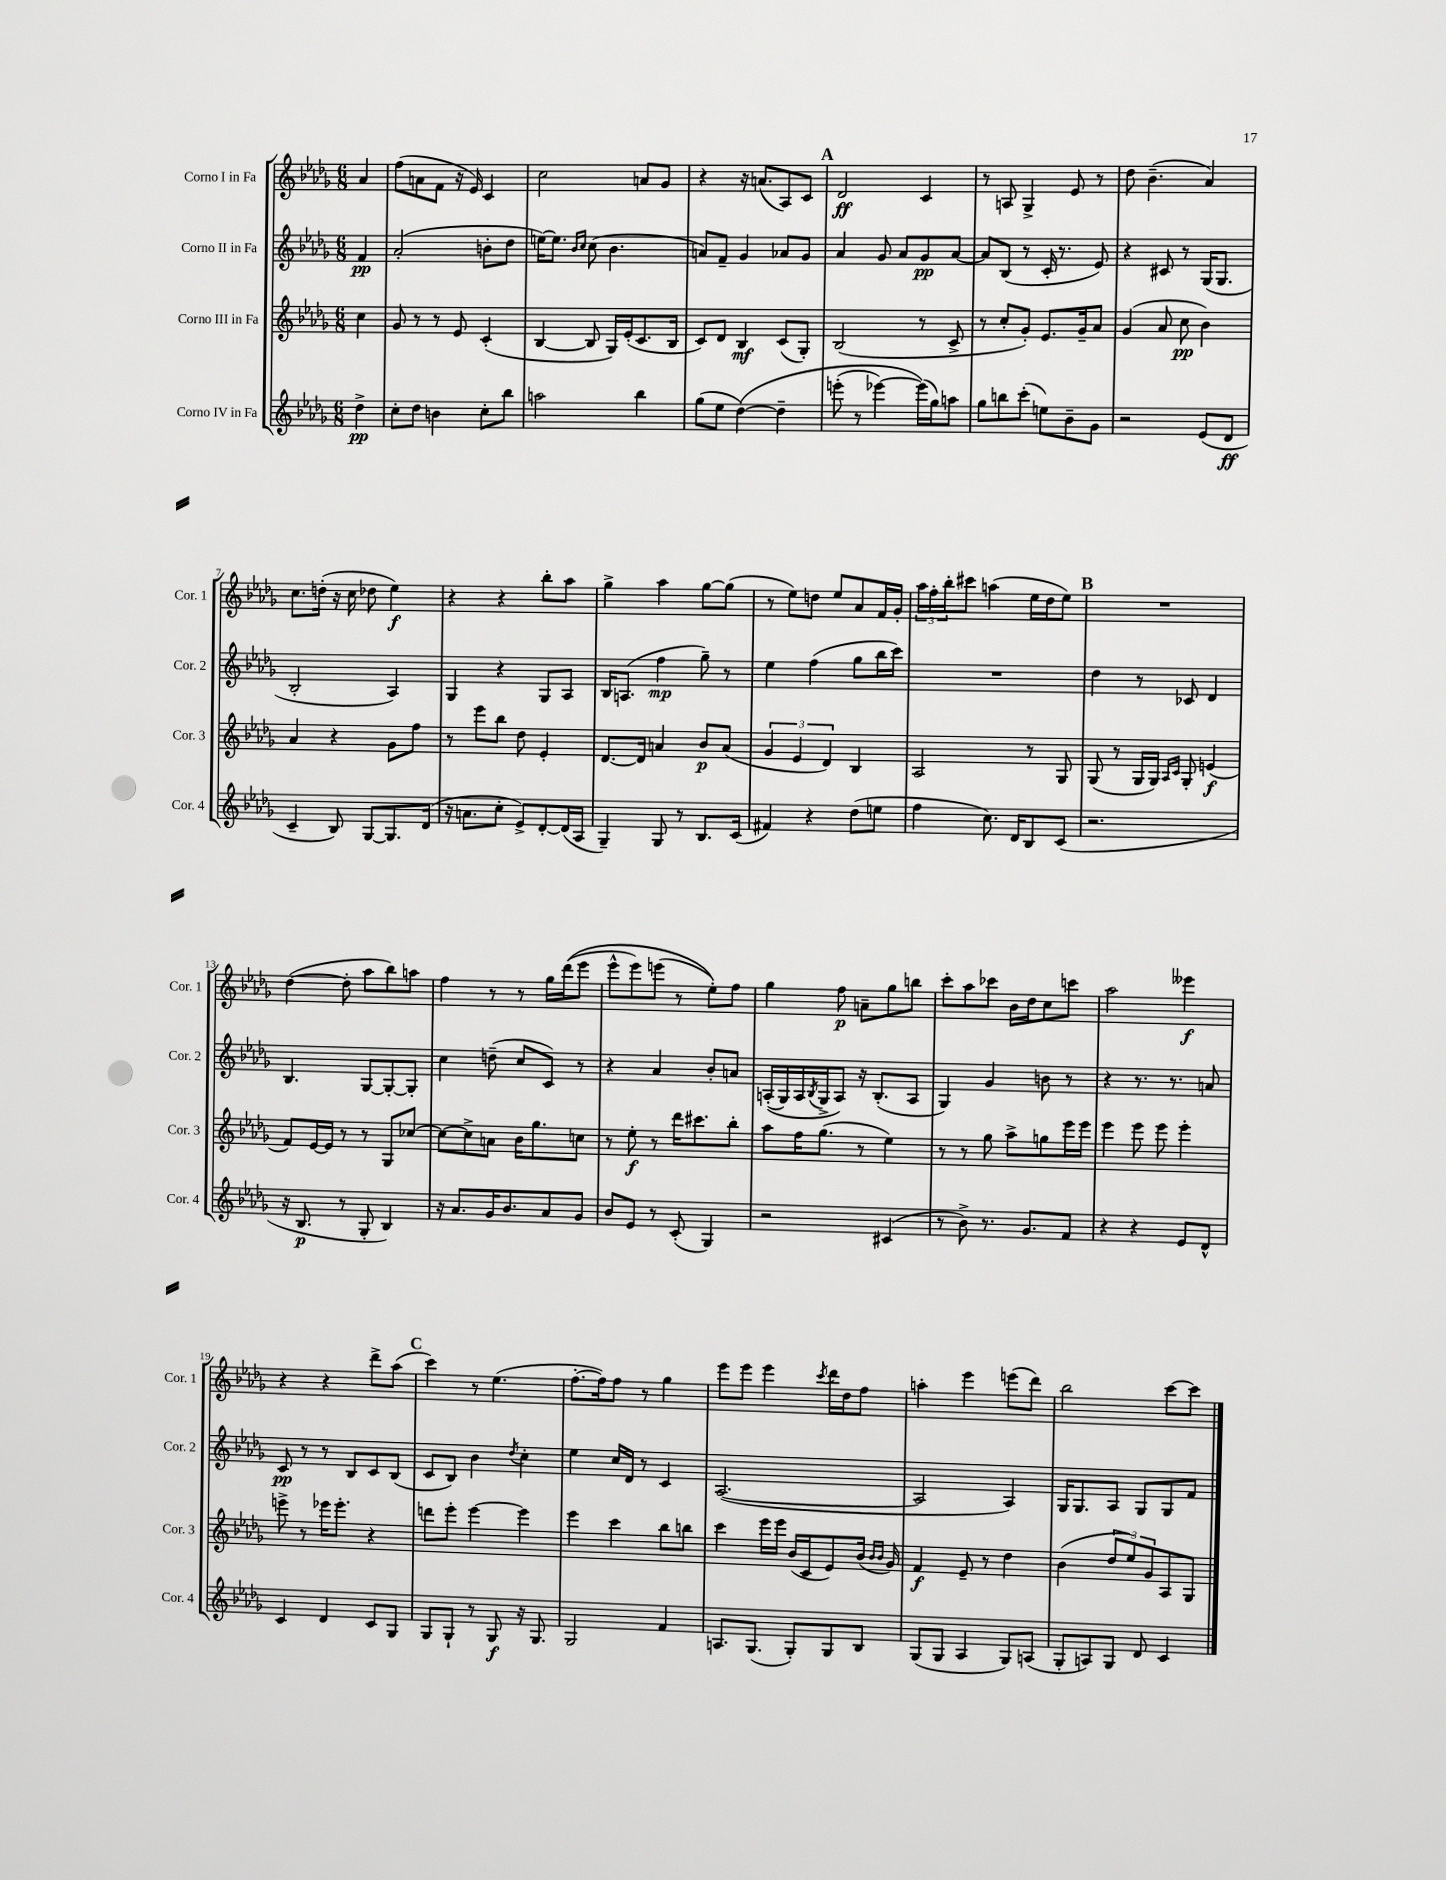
<<
\new StaffGroup <<
\new Staff = "s0" \with { instrumentName = "Corno I in Fa" shortInstrumentName = "Cor. 1" } {
    \clef treble \key des \major \numericTimeSignature \time 6/8 \partial 4
    aes'4 |
    f''8( a'8 f'8 r16 ees'16) c'4 |
    c''2 a'8 ges'8 |
    r4 r16 a'8.( aes8) c'8 |
    \mark \markup { \bold "A" } des'2\ff c'4 |
    r8 a8 ges4-> ees'8 r8 |
    des''8 bes'4.--( aes'4) |
    c''8. d''16-.( r16 c''16 des''8 ees''4\f) |
    r4 r4 bes''8-. aes''8 |
    ges''4-> aes''4 ges''8~ ges''8( |
    r8 ees''8) d''8 ees''8 aes'8 f'16 ges'16-. |
    \tuplet 3/2 { aes''16 f''16-. bes''16-. } cis'''8 a''4( ees''16 des''16 ees''8) |
    \mark \markup { \bold "B" } R2. |
    des''4~( des''8-. aes''8 bes''8) a''8 |
    f''4 r8 r8 ges''16 des'''16(\( ees'''8 |
    ees'''8-^ ees'''8) e'''8( r8 ees''8-.)\) f''8 |
    ges''4 f''8\p a'8-- ges''8 b''8 |
    c'''8-. aes''8 ces'''8 bes'16 des''16 c''8 c'''8 |
    aes''2 eeses'''4\f |
    r4 r4 des'''8-> aes''8( |
    \mark \markup { \bold "C" } c'''4) r8 ees''4.( |
    f''8.~-. f''16) f''8 r8 ges''4 |
    ees'''8 ees'''8 ees'''4 \acciaccatura { c'''8 } des'''16 des''16 f''8 |
    a''4-. ees'''4 e'''8( des'''8) |
    bes''2 c'''8~ c'''8 \bar "|." |
}
\new Staff = "s1" \with { instrumentName = "Corno II in Fa" shortInstrumentName = "Cor. 2" } {
    \clef treble \key des \major \numericTimeSignature \time 6/8 \partial 4
    f'4\pp |
    aes'2-.( b'8-. des''8 |
    e''16~) e''8. \grace { bes'16 c''16 } c''8( bes'4. |
    a'8) f'8-- ges'4 aes'8 ges'8 |
    \mark \markup { \bold "A" } aes'4 ges'8 aes'8 ges'8\pp aes'8~ |
    aes'8 bes8( r8 c'16-. r8. ees'8) |
    r4 cis'8 r8 ges16( ges8. |
    bes2-. aes4) |
    ges4 r4 ges8 aes8 |
    bes16 a8.( f''4\mp ges''8--) r8 |
    ees''4 f''4( ges''8 bes''16 c'''16) |
    R2. |
    \mark \markup { \bold "B" } des''4 r8 ces'8 des'4 |
    bes4. ges8~ ges8~-. ges8-. |
    c''4 d''8--( c''8 c'8) r8 |
    r4 aes'4 bes'8-. a'8 |
    a16-.(\( ges16) a16 \acciaccatura { bes8 } ges16-> a8\) r16 bes8.-.( a8 |
    ges4) ges'4 b'8 r8 |
    r4 r8. r8. a'8 |
    c'8\pp r8 r8 bes8 c'8 bes8( |
    \mark \markup { \bold "C" } c'8 bes8) bes'4 \acciaccatura { des''8 } c''4-. |
    ees''4 c''16 des'16 r8 c'4 |
    aes2.~( |
    aes2 aes4) |
    ges16 ges8. aes8 ges8 ges8 f'8 \bar "|." |
}
\new Staff = "s2" \with { instrumentName = "Corno III in Fa" shortInstrumentName = "Cor. 3" } {
    \clef treble \key des \major \numericTimeSignature \time 6/8 \partial 4
    c''4 |
    ges'8 r8 r8 ees'8 c'4-.( |
    bes4~ bes8 ges16) ees'16-.( c'8. bes16 |
    c'8) des'8 bes4\mf c'8( ges8-.) |
    \mark \markup { \bold "A" } bes2( r8 c'8-> |
    r8 c''8-. ges'8-.) ees'8. ges'16-- aes'8 |
    ges'4( aes'8 c''8\pp bes'4) |
    aes'4 r4 ges'8 f''8 |
    r8 ees'''8 bes''8 des''8 ees'4-. |
    des'8.~ des'16 a'4 bes'8\p a'8( |
    \tuplet 3/2 { ges'4 ees'4 des'4) } bes4 |
    aes2 r8 ges8 |
    \mark \markup { \bold "B" } ges8( r8 ges16 ges16) \grace { aes16 c'16 } ges8-. e'4\f( |
    f'8) ees'16~ ees'16 r8 r8 ges8 ces''8~ |
    ces''8~ ces''8-> a'8 bes'16 ges''8. c''8 |
    r8 ees''8-.\f r8 des'''16 cis'''8. bes''8-. |
    aes''8 f''16 ges''8.( r8 ees''4) |
    r8 r8 ges''8 aes''8-> g''8 ees'''16 ees'''16 |
    ees'''4 ees'''8 ees'''8 ees'''4-. |
    e'''8-> r8 ees'''16 ees'''8.-. r4 |
    \mark \markup { \bold "C" } d'''8 ees'''8-. ees'''4~ ees'''4 |
    ees'''4 c'''4 bes''8 b''8 |
    c'''4 ees'''16 ees'''16 bes'16( c'16 ees'8) bes'16( \grace { bes'16 bes'16 } ges'16) |
    f'4\f ees'8-- r8 des''4 |
    bes'4( \tuplet 3/2 { des''8 ees''8) ges'8 } aes8 ges8 \bar "|." |
}
\new Staff = "s3" \with { instrumentName = "Corno IV in Fa" shortInstrumentName = "Cor. 4" } {
    \clef treble \key des \major \numericTimeSignature \time 6/8 \partial 4
    des''4->\pp |
    c''8-. des''8 b'4 c''8-. bes''8 |
    a''2 bes''4 |
    ges''8( ees''8 des''4~)\( des''4-- |
    \mark \markup { \bold "A" } e'''8-.( r8 ees'''4~) ees'''16(\) ges''16) a''8 |
    ges''8 b''8 c'''8-.( e''8) bes'8-- ges'8 |
    r2 ees'8( des'8\ff |
    c'4-- bes8) ges8~ ges8. des'16( |
    r16 a'8. c''8-. ees'8->) des'8~-. des'16( aes16 |
    ges4--) ges8 r8 bes8. c'16( |
    fis'4) r4 des''8( e''8 |
    f''4 c''8.) des'16 bes8 c'8( |
    \mark \markup { \bold "B" } r2. |
    r16 bes8.\p r8 ges8-. bes4) |
    r16 aes'8. ges'16 bes'8. aes'8 ges'8 |
    bes'8 ees'8 r8 c'8-.( ges4) |
    r2 cis'4( |
    r8 bes'8->) r8. ges'8. f'8 |
    r4 r4 ees'8 des'8-^ |
    c'4 des'4 c'8 ges8 |
    \mark \markup { \bold "C" } ges8 ges8-! r8 ges8\f r16 ges8. |
    ges2 f'4 |
    a8. ges8.( ges8-.) ges8 bes8 |
    ges8( ges8 aes4 ges8) a8( |
    ges8-. a8) ges8 des'8 c'4 \bar "|." |
}
>>
>>
